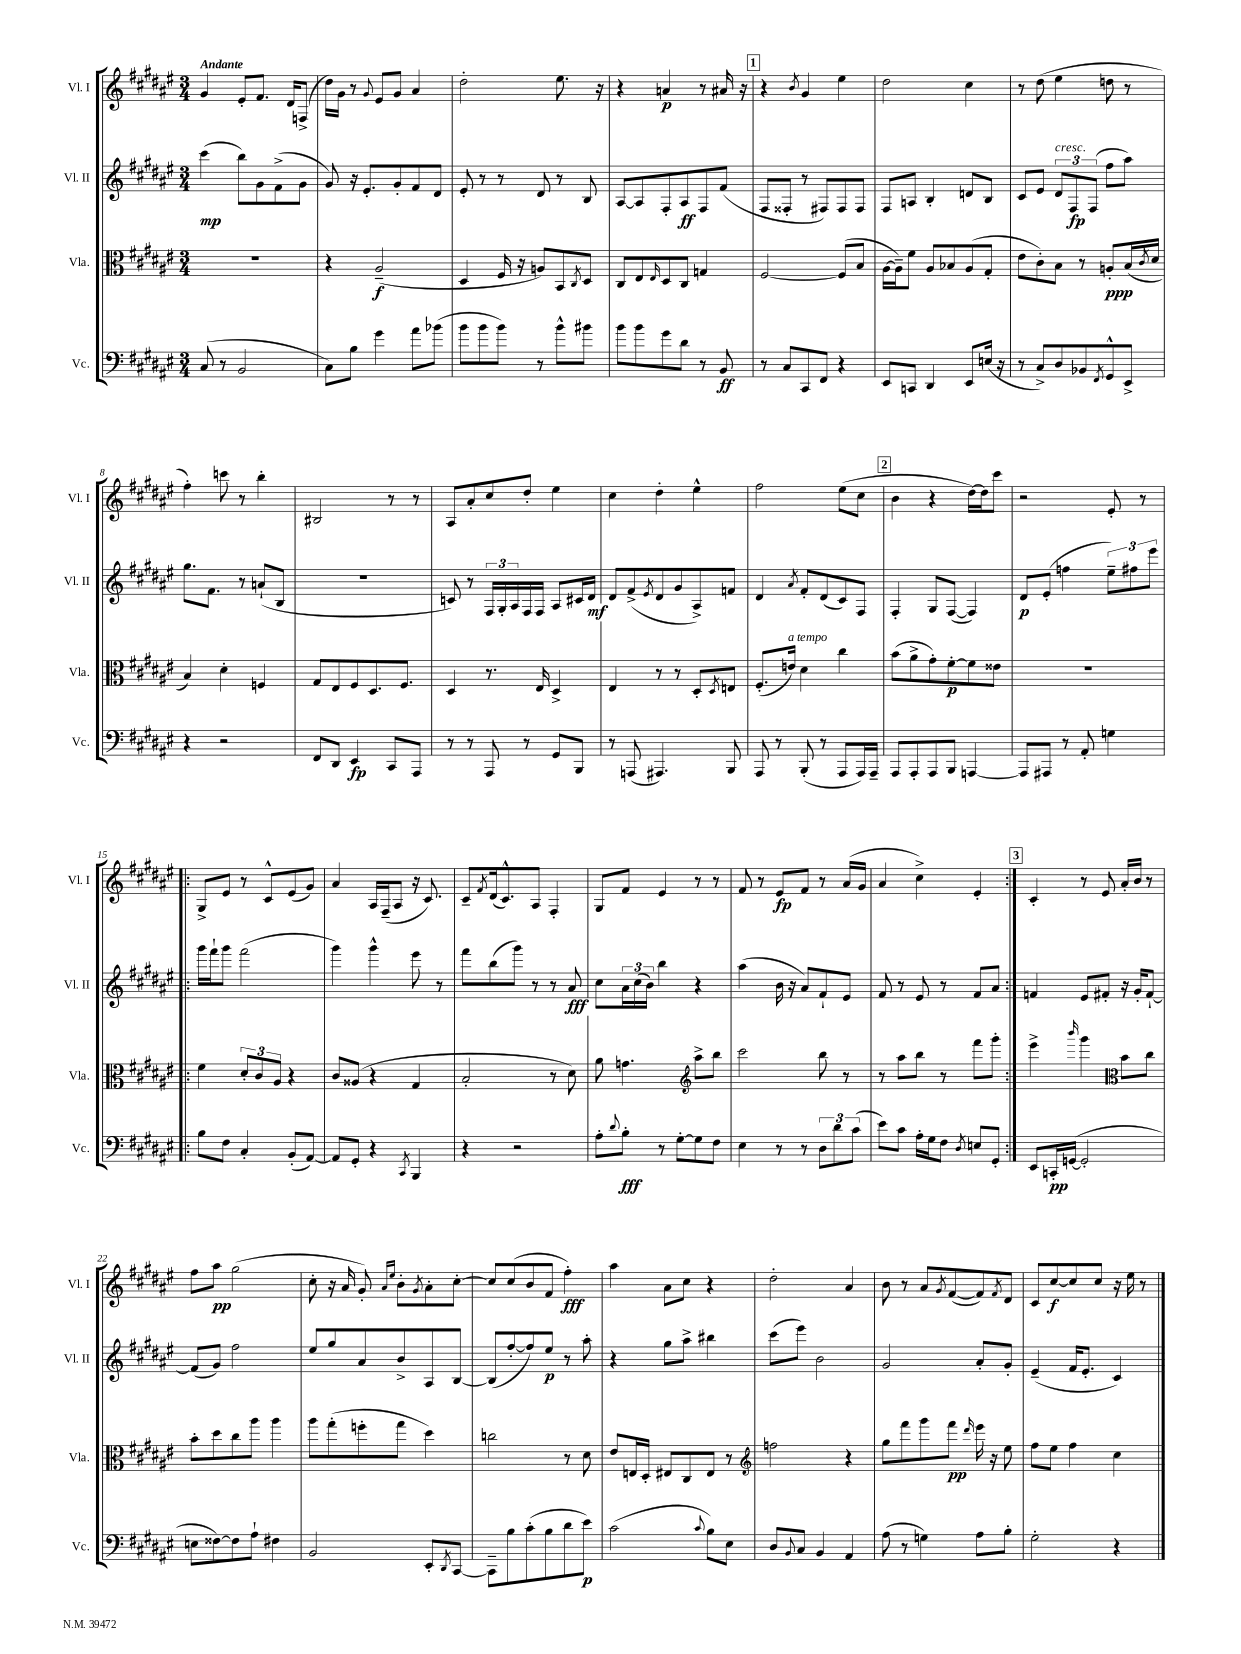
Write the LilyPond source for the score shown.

<<
\new StaffGroup <<
\new Staff = "s0" \with { instrumentName = "Vl. I" shortInstrumentName = "Vl. I" } {
    \clef treble \key fis \major \numericTimeSignature \time 3/4 \tempo "Andante"
    gis'4 eis'8-. fis'8. dis'16 f8->( |
    dis''16) gis'16 r8 \appoggiatura { gis'8 } eis'8 gis'8 ais'4 |
    dis''2-. eis''8. r16 |
    r4 a'4\p r8 ais'16 r16 |
    \mark \markup { \box "1" } r4 \acciaccatura { b'8 } gis'4 eis''4 |
    dis''2 cis''4 |
    r8 dis''8( eis''4 d''8 r8 |
    fis''4-.) c'''8 r8 b''4-. |
    bis2 r8 r8 |
    ais8 ais'8-. cis''8 dis''8-. eis''4 |
    cis''4 dis''4-. eis''4-^ |
    fis''2 eis''8( cis''8 |
    \mark \markup { \box "2" } b'4 r4 dis''16~) dis''16 cis'''8 |
    r2 eis'8-. r8 |
    \repeat volta 2 { gis8-> eis'8 r8 cis'8-^ eis'8( gis'8) |
    ais'4 ais16 fis16--( ais8 r16 cis'8.) |
    cis'8-- \acciaccatura { fis'8 } dis'16( cis'8.-^) ais8 fis4-. |
    gis8 fis'8 eis'4 r8 r8 |
    fis'8 r8 eis'8\fp fis'8 r8 ais'16( gis'16 |
    ais'4 cis''4->) eis'4-. | }
    \mark \markup { \box "3" } cis'4-. r8 eis'8 ais'16-. b'16 r8 |
    fis''8 ais''8\pp gis''2( |
    cis''8-. r16 ais'16 gis'8-.) \grace { ais'16 eis''16 } b'8-. \acciaccatura { gis'8 } ais'8-. cis''8~-. |
    cis''8 cis''8( b'8 fis'8 fis''4-.\fff) |
    ais''4 ais'8 cis''8 r4 |
    dis''2-. ais'4 |
    b'8 r8 ais'8 \acciaccatura { gis'8 } fis'8~( fis'8) \acciaccatura { fis'8 } dis'8 |
    cis'8 cis''8~\f cis''8 cis''8 r16 eis''16 r8 \bar "|." |
}
\new Staff = "s1" \with { instrumentName = "Vl. II" shortInstrumentName = "Vl. II" } {
    \clef treble \key fis \major \numericTimeSignature \time 3/4
    cis'''4\mp( b''8) gis'8 fis'8->( gis'8 |
    gis'8) r16 eis'8.-. gis'8-. fis'8 dis'8 |
    eis'8-. r8 r8 dis'8 r8 b8 |
    ais8~ ais8 fis8-. ais8\ff fis8 fis'8( |
    \mark \markup { \box "1" } fis8 fisis8-. r8 fis8) fis8 fis8 |
    fis8 a8 b4-. d'8 b8 |
    cis'8 eis'8 \tuplet 3/2 { dis'8^\markup { \italic "cresc." } fis8\fp fis8( } fis''8 ais''8) |
    gis''8. fis'8. r8 a'8-!( b8 |
    R2. |
    c'8) r8 \tuplet 3/2 { fis16 gis16-. ais16 } fis16 fis16 ais8 cis'16 dis'16\mf |
    dis'8 fis'8->( \acciaccatura { eis'8 } dis'8 gis'8 ais8->) f'8 |
    dis'4 \acciaccatura { ais'8 } fis'8-. dis'8( cis'8) fis8 |
    \mark \markup { \box "2" } fis4-. gis8 fis8~( fis4) |
    dis'8\p eis'8-.( f''4 \tuplet 3/2 { eis''8--) fis''8 eis'''8 } |
    \repeat volta 2 { gis'''16 fis'''16-! gis'''8 fis'''2( |
    gis'''4) gis'''4-^ eis'''8 r8 |
    fis'''8 b''8( gis'''8) r8 r8 ais'8\fff |
    cis''8 \tuplet 3/2 { ais'16 cis''16( b'16) } b''4 r4 |
    ais''4( b'16 r16 ais'8) fis'8-! eis'8 |
    fis'8 r8 eis'8 r8 fis'8 ais'8 | }
    \mark \markup { \box "3" } f'4 eis'8 fis'8-. r16 gis'16-. fis'8~-! |
    fis'8( gis'8) fis''2 |
    eis''8 gis''8 ais'8 b'8-> ais8 b8~ |
    b8( fis''8~-. fis''8) eis''8\p r8 ais''8-. |
    r4 gis''8 ais''8-> bis''4 |
    cis'''8( eis'''8) b'2 |
    gis'2 ais'8-. gis'8-. |
    eis'4--( fis'16 eis'8.-. cis'4) \bar "|." |
}
\new Staff = "s2" \with { instrumentName = "Vla." shortInstrumentName = "Vla." } {
    \clef alto \key fis \major \numericTimeSignature \time 3/4
    R2. |
    r4 ais2--\f( |
    dis4 fis16 r16 a8) b,8 \acciaccatura { cis8 } dis8 |
    cis8 eis8 \grace { eis16 } dis8 cis8 g4 |
    \mark \markup { \box "1" } fis2~ fis8( b8 |
    ais16~ ais16--) fis'8 ais8 bes8 ais8( gis8-. |
    eis'8 cis'8-.) b8 r8 a8-.\ppp b16( \acciaccatura { cis'8 } dis'16 |
    b4) dis'4-. f4 |
    gis8 eis8 fis8 dis8. fis8. |
    dis4 r8. eis16 dis4-> |
    eis4 r8 r8 dis8-. \acciaccatura { dis8 } e8 |
    fis8.-.( e'16^\markup { \italic "a tempo" }) dis'4 cis''4 |
    \mark \markup { \box "2" } b'8( ais'8-> gis'8-.) fis'8~-.\p fis'8 eisis'8 |
    R2. |
    \repeat volta 2 { fis'4 \tuplet 3/2 { dis'8-. cis'8 ais8 } r4 |
    cis'8 aisis8( r4 gis4 |
    b2-. r8 dis'8) |
    ais'8 g'4. \clef treble ais''8-> b''8 |
    cis'''2 b''8 r8 |
    r8 ais''8 b''8 r8 fis'''8 gis'''8-. | }
    \mark \markup { \box "3" } eis'''4-> \grace { b'''16 } gis'''4 \clef alto b'8 cis''8 |
    b'8-. dis''8 cis''8 ais''8 ais''4 |
    ais''8 gis''8-.( f''8-. gis''8 dis''4) |
    c''2 r8 dis'8 |
    eis'8 e16 dis16-. eis8 cis8 eis8 r8 |
    \clef treble f''2 r4 |
    gis''8 fis'''8 gis'''8 fis'''8\pp \grace { dis'''16 } eis'''16 r16 eis''8 |
    fis''8 eis''8 fis''4 cis''4 \bar "|." |
}
\new Staff = "s3" \with { instrumentName = "Vc." shortInstrumentName = "Vc." } {
    \clef bass \key fis \major \numericTimeSignature \time 3/4
    cis8( r8 b,2 |
    cis8) b8 gis'4 ais'8 bes'8( |
    b'8 b'8 b'8) r8 b'8-^ bis'8 |
    b'8 b'8 gis'8 dis'8 r8 b,8\ff |
    \mark \markup { \box "1" } r8 cis8 cis,8 fis,8 r4 |
    eis,8 c,8 dis,4 eis,8 e16( r16 |
    r8 cis8->) dis8 bes,8 \acciaccatura { fis,8 } gis,8-^ eis,8-> |
    r4 r2 |
    fis,8 dis,8 eis,4\fp cis,8 ais,,8 |
    r8 r8 ais,,8 r8 gis,8 b,,8 |
    r8 a,,8( ais,,4.) b,,8 |
    ais,,8 r8 b,,8-.( r8 ais,,8 ais,,16) ais,,16-- |
    \mark \markup { \box "2" } ais,,8 ais,,8-. ais,,8 b,,8 a,,4~ |
    a,,8 ais,,8 r8 ais,8-. g4 |
    \repeat volta 2 { b8 fis8 cis4-. b,8-.( ais,8~) |
    ais,8 gis,8-. r4 \acciaccatura { cis,8 } b,,4 |
    r4 r2 |
    ais8-. \appoggiatura { dis'8 } b8-.\fff r8 gis8~-. gis8 fis8 |
    eis4 r8 r8 \tuplet 3/2 { dis8 dis'8 cis'8( } |
    eis'8) cis'8 ais16-. gis16 fis8 \acciaccatura { dis8 } e8 gis,8-. | }
    \mark \markup { \box "3" } eis,8 c,16-.\pp g,16~( g,2-. |
    e8 fisis8~) fisis8 ais8-! fis4 |
    b,2 eis,8-. \acciaccatura { dis,8 } cis,8~ |
    cis,8-- b8 cis'8-.( b8 dis'8 eis'8\p) |
    cis'2( \appoggiatura { cis'8 } b8) eis8 |
    dis8 \appoggiatura { b,8 } cis8 b,4 ais,4 |
    ais8( r8 g4) ais8 b8-. |
    gis2-. r4 \bar "|." |
}
>>
>>
